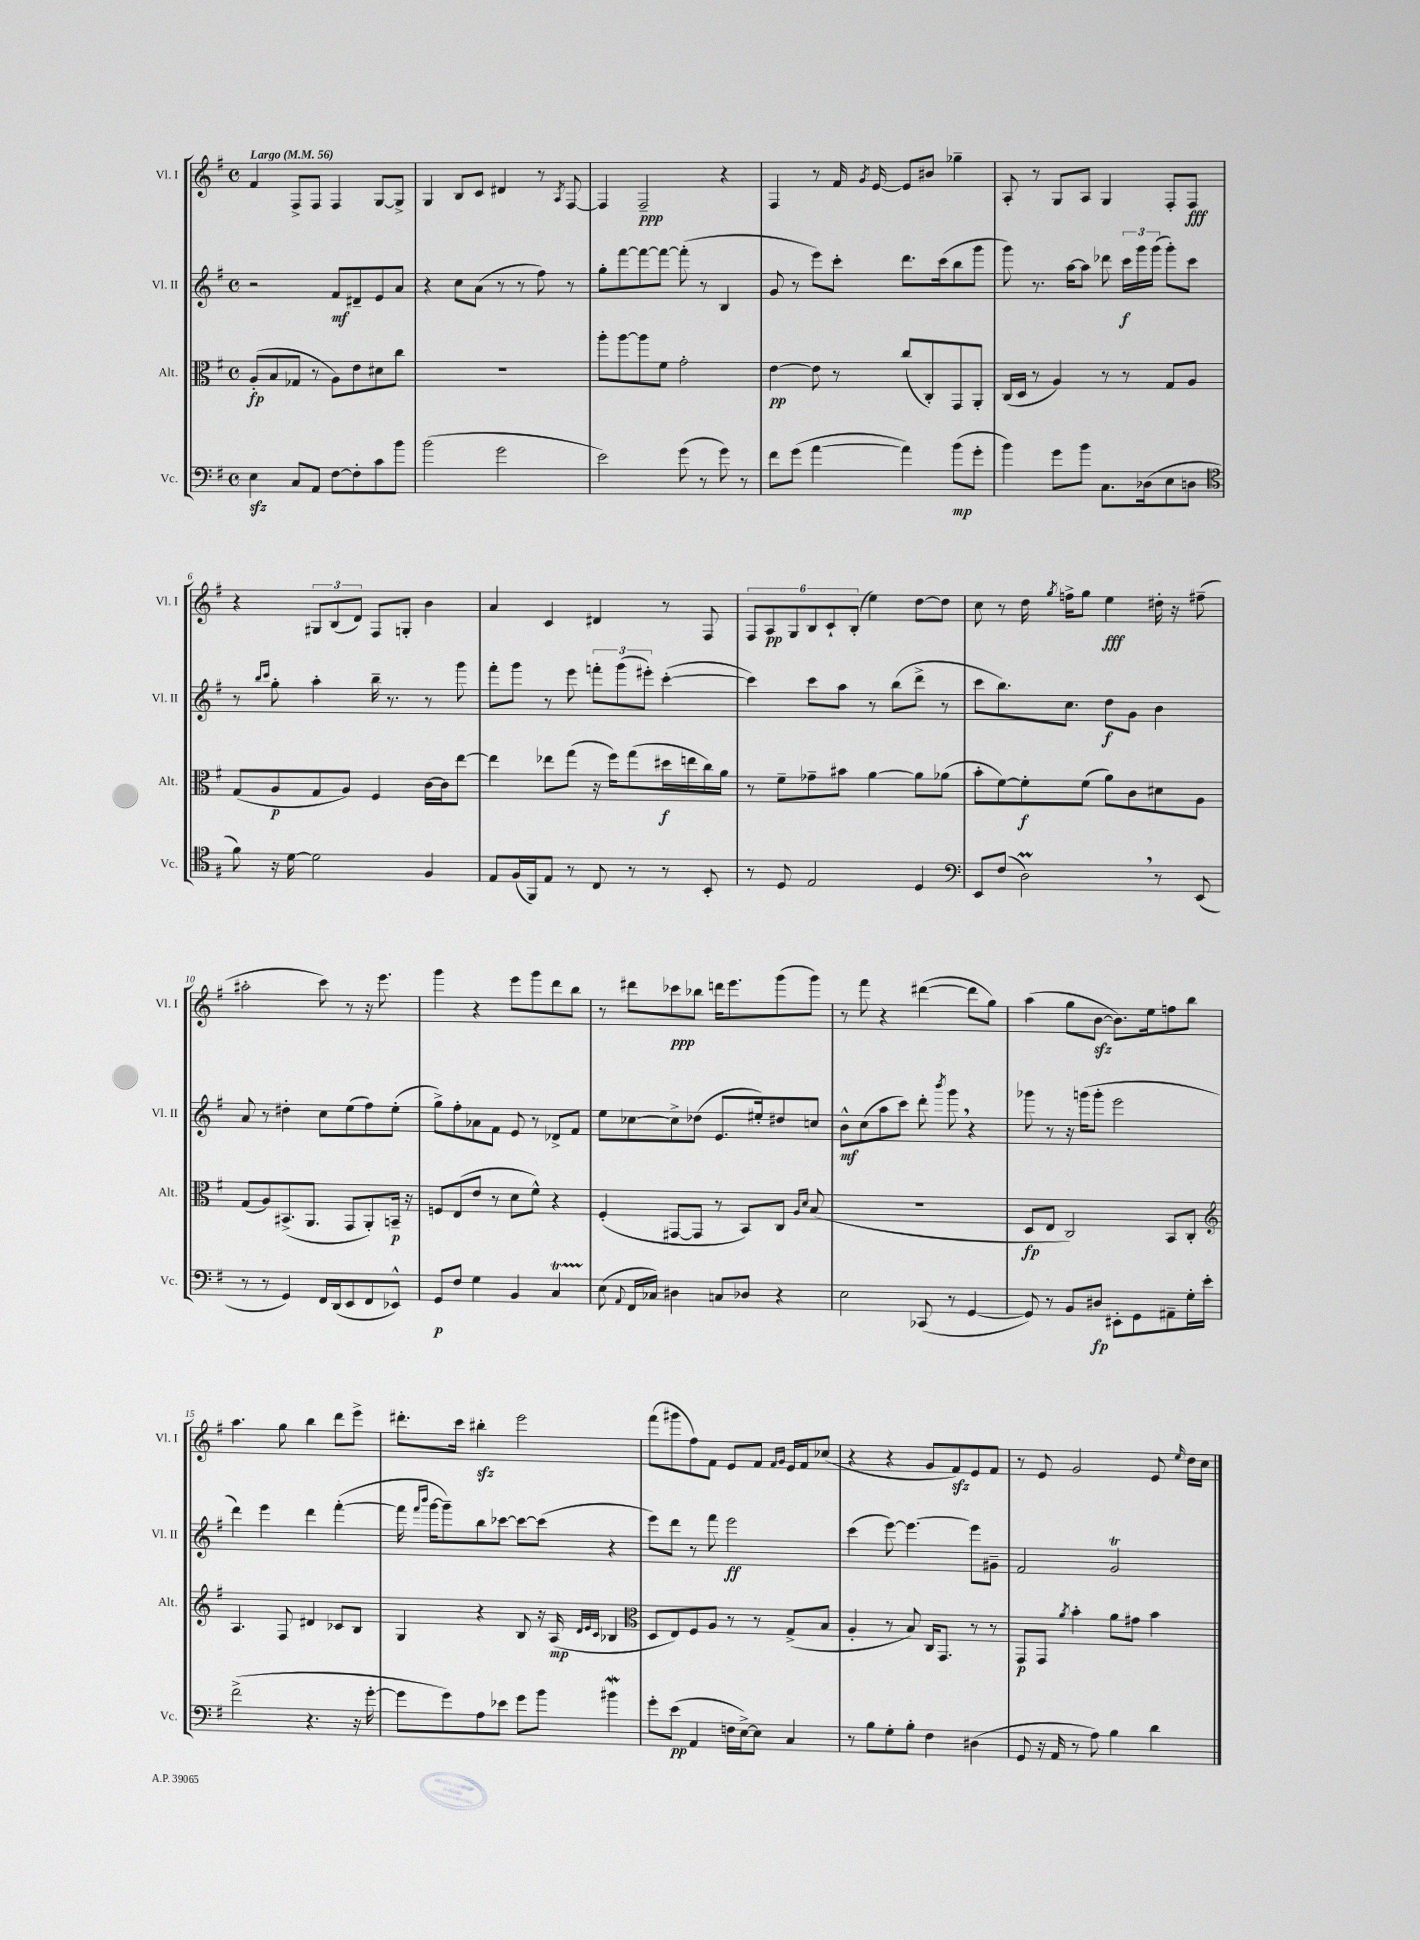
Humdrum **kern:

**kern	**dynam	**kern	**dynam	**kern	**dynam	**kern	**dynam
*part4	*part4	*part3	*part3	*part2	*part2	*part1	*part1
*staff4	*staff4	*staff3	*staff3	*staff2	*staff2	*staff1	*staff1
*I"Vc.	*	*I"Alt.	*	*I"Vl. II	*	*I"Vl. I	*
*I'Vc.	*	*I'Alt.	*	*I'Vl. II	*	*I'Vl. I	*
*clefF4	*	*clefC3	*	*clefG2	*	*clefG2	*
*k[f#]	*	*k[f#]	*	*k[f#]	*	*k[f#]	*
*M4/4	*	*M4/4	*	*M4/4	*	*M4/4	*
*met(c)	*	*met(c)	*	*met(c)	*	*met(c)	*
*MM56	*	*MM56	*	*MM56	*	*MM56	*
=1	=1	=1	=1	=1	=1	=1	=1
!	!	!	!	!	!	!LO:TX:a:B:t=Largo	!
4Ezz\	.	(8A'/L	fp	2r	.	4f#/	.
.	.	8B/	.	.	.	.	.
8C/L	.	8G-X/J	.	.	.	8F#^/L	.
8AA/J	.	8r	.	.	.	8F#/J	.
[8F#\L	.	8A\L)	.	8f#/L	mf	4F#/	.
8F#'\]	.	8e\	.	8d#X~/	.	.	.
8c\	.	8d#X\	.	8e/	.	[8G/L	.
8b\J	.	8cc\J	.	8a/J	.	8G^/J]	.
=2	=2	=2	=2	=2	=2	=2	=2
(2b\	.	1r	.	4r	.	4G/	.
.	.	.	.	8cc\L	.	8B/L	.
.	.	.	.	(8a\J	.	8c/J	.
2g\	.	.	.	8r	.	4d#X/	.
.	.	.	.	8r	.	.	.
.	.	.	.	8ff#\)	.	8r	.
.	.	.	.	.	.	8qA/	.
.	.	.	.	8r	.	[8F#/	.
=3	=3	=3	=3	=3	=3	=3	=3
2e\)	.	8aa'\L	.	8gg'\L	.	4F#/]	.
.	.	[8aa\	.	[8fff#\	.	.	.
.	.	8aa\]	.	8fff#\_	.	2F#~/	ppp
.	.	8f#\J	.	8fff#\J_	.	.	.
(8g\	.	2g'\	.	(8fff#'\]	.	.	.
8r	.	.	.	8r	.	.	.
8g\)	.	.	.	4B/	.	4r	.
8r	.	.	.	.	.	.	.
=4	=4	=4	=4	=4	=4	=4	=4
8f#\L	.	[4e\	pp	8g/	.	4F#/	.
(8g\J	.	.	.	8r	.	.	.
[4a\	.	8e\]	.	8eee\L)	.	8r	.
.	.	8r	.	8ccc'\J	.	16f#/	.
.	.	.	.	.	.	8qg/	.
.	.	.	.	.	.	[16e/	.
4a\])	.	(8cc/L	.	8.ddd\L	.	8e/L]	.
.	.	8C'/)	.	.	.	8b#X/J	.
.	.	.	.	(16ccc\k	.	.	.
(8b\L	mp	8GG/	.	8bb\	.	4gg-X~\	.
8g'\J	.	8AA'/J	.	8ggg\J	.	.	.
=5	=5	=5	=5	=5	=5	=5	=5
4b\)	.	(16C/LL	.	8ggg\)	.	8A'/	.
.	.	16D/JJ	.	.	.	.	.
.	.	8r	.	8.r	.	8r	.
8g\L	.	4A/)	.	.	.	8G/L	.
.	.	.	.	[16aa\KL	.	.	.
8b\J	.	.	.	8aa\J]	.	8A/J	.
8.C\L	.	8r	.	8ddd-X\	.	4G/	.
.	.	8r	.	24ccc\LL	f	.	.
.	.	.	.	24ggg\	.	.	.
(16D-X\k	.	.	.	.	.	.	.
.	.	.	.	(24ggg\JJ	.	.	.
8E\	.	8G/L	.	8ggg'\L)	.	8F#'/L	.
8Dn\J	.	8A/J	.	8ccc\J	.	8F#/J	fff
!!LO:LB:g=z
=6	=6	=6	=6	=6	=6	=6	=6
*clefC4	*	*	*	*	*	*	*
8f#\)	.	(8G/L	.	8r	.	4r	.
.	.	.	.	16qqbb/LL	.	.	.
.	.	.	.	16qqccc/JJ	.	.	.
16r	.	8A/	p	8gg'\	.	.	.
[16d\	.	.	.	.	.	.	.
2d\]	.	8G/	.	4aa'\	.	12G#X/L	.
.	.	.	.	.	.	(12B/	.
.	.	8A/J)	.	.	.	.	.
.	.	.	.	.	.	12d/J)	.
.	.	4F#/	.	16bb~\	.	8F#/L	.
.	.	.	.	8.r	.	.	.
.	.	.	.	.	.	8Gn'/J	.
4F#/	.	[16c\LL	.	8r	.	4b\	.
.	.	16c\J]	.	.	.	.	.
.	.	[8ee\J	.	8ggg\	.	.	.
=7	=7	=7	=7	=7	=7	=7	=7
8E/L	.	4ee\]	.	8fff#'\L	.	4a/	.
(16F#/L	.	.	.	8ggg\J	.	.	.
16FF#/J)	.	.	.	.	.	.	.
8E/J	.	8ee-X\L	.	8r	.	4c/	.
8r	.	(8gg\J	.	8eee\	.	.	.
8C/	.	16r	.	12fffn'\L	.	4d#X/	.
.	.	16ff#\KL)	.	.	.	.	.
.	.	.	.	(12ggg\	.	.	.
8r	.	(8gg\	.	.	.	.	.
.	.	.	.	12eee#X'\J)	.	.	.
8r	.	16dd#X\L	f	([4ccc'\	.	8r	.
.	.	16een\	.	.	.	.	.
8BB'/	.	16cc\)	.	.	.	8F#/	.
.	.	16a\JJ	.	.	.	.	.
=8	=8	=8	=8	=8	=8	=8	=8
8r	.	8r	.	4ccc\])	.	12F#/L	.
.	.	.	.	.	.	12A/	pp
8D/	.	8f#~\L	.	.	.	.	.
.	.	.	.	.	.	12G/	.
2E/	.	8g-X~\	.	8ccc\L	.	12B/	.
.	.	.	.	.	.	12c`/	.
.	.	8b#X\J	.	8aa\J	.	.	.
.	.	.	.	.	.	(12B'/J	.
.	.	[4a\	.	8r	.	4ee\)	.
.	.	.	.	(8bb\L	.	.	.
4D/	.	8a\L]	.	8ddd^\J	.	[8dd\L	.
.	.	(8a-X\J	.	8r	.	8dd\J]	.
=9	=9	=9	=9	=9	=9	=9	=9
*clefF4	*	*	*	*	*	*	*
8EE/L	.	8b'\L	.	8ccc\L	.	8cc\	.
(8F#/J	.	[8f#\)	.	8.bb\)	.	8r	.
2DM,\)	.	8f#'\]	f	.	.	16dd\	.
.	.	.	.	.	.	8qgg/	.
.	.	.	.	8.cc\J	.	16ffn^\KL	.
.	.	(8f#\J	.	.	.	8gg\J	.
.	.	8a\L)	.	8dd\L	f	4ee\	fff
.	.	8c\	.	8g\J	.	.	.
8r	.	8d#X\	.	4b\	.	16dd#X'\	.
.	.	.	.	.	.	16r	.
(8EE/	.	8A\J	.	.	.	(8ff#X~\	.
!!LO:LB:g=z
=10	=10	=10	=10	=10	=10	=10	=10
8r	.	(8G/L	.	8a/	.	2aa#X'\	.
8r	.	8A/)	.	8r	.	.	.
4GG/)	.	(8.BB#X^/	.	4dd#X'\	.	.	.
.	.	8.AA/J	.	.	.	.	.
16FF#/LL	.	.	.	8cc\L	.	8ccc\)	.
(16DD/J	.	.	.	.	.	.	.
8EE/	.	8GG/L	.	(8ee\	.	8r	.
8FF#/	.	8AA'/)	.	8ff#\)	.	16r	.
.	.	.	.	.	.	8.eee\	.
8EE-X^^/J)	.	16BBn~/Jk	p	(8ee'\J	.	.	.
.	.	16r	.	.	.	.	.
=11	=11	=11	=11	=11	=11	=11	=11
8GG/L	p	8Fn/L	.	8gg^\L)	.	4ggg\	.
8F#/J	.	(8E/	.	8ff#'\	.	.	.
4G\	.	8e/J	.	8a-X\	.	4r	.
.	.	8r	.	8f#\J	.	.	.
4BB/	.	8d\L	.	8e/	.	8eee\L	.
.	.	8f#^^\J)	.	8r	.	8ggg\	.
4CT/	.	4r	.	8d-X^/L	.	8ddd\	.
.	.	.	.	8f#/J	.	8bb\J	.
=12	=12	=12	=12	=12	=12	=12	=12
(8E\	.	(4F#'/	.	8ee\L	.	8r	.
8qqAA/	.	.	.	.	.	.	.
16FF#/LL	.	.	.	[8cc-X\	.	8ddd#X\L	.
16C-X/JJ)	.	.	.	.	.	.	.
4D#X\	.	[8GG#X/L	.	8cc-^\]	.	8ccc-X\	ppp
.	.	8GG#/J]	.	(8dd-X\J	.	8bb-X\J	.
8Cn/L	.	8r	.	8.e/L	.	16dddn\KL	.
.	.	.	.	.	.	8.eee\	.
8D-X/J	.	8BB/L)	.	.	.	.	.
.	.	.	.	16ee#X'/k)	.	.	.
4r	.	8C/J	.	8dd#X/	.	(8ggg\	.
.	.	16qqA/LL	.	.	.	.	.
.	.	16qqd/JJ	.	.	.	.	.
.	.	(8B/	.	8ccn/J	.	8ggg\J)	.
=13	=13	=13	=13	=13	=13	=13	=13
2E\	.	1r	.	8b^^\L	mf	8r	.
.	.	.	.	(8cc\	.	8fff#\	.
.	.	.	.	8aa\	.	4r	.
.	.	.	.	8ccc\J)	.	.	.
(8CC-X/	.	.	.	8ddd'\	.	([4ddd#X\	.
.	.	.	.	8qbbb/	.	.	.
8r	.	.	.	8ggg,\	.	.	.
[4GG/	.	.	.	4r	.	8ddd#\L]	.
.	.	.	.	.	.	8gg\J)	.
=14	=14	=14	=14	=14	=14	=14	=14
8GG/])	.	8D/L	fp	8ggg-X\	.	(4aa\	.
8r	.	8E/J	.	8r	.	.	.
8BB/L	.	2C/)	.	16r	.	8gg\L	.
.	.	.	.	(16gggn\KL	.	.	.
8D#X/J	fp	.	.	8ggg'\J	.	[8bzz\J	.
8EE#X'\L	.	.	.	2eee\	.	8.b\L])	.
8GG\	.	.	.	.	.	.	.
.	.	.	.	.	.	16ee\k	.
8AA#X~\	.	8BB/L	.	.	.	8ffn\	.
16G'\L	.	8C'/J	.	.	.	8bb\J	.
16e'\JJ	.	.	.	.	.	.	.
!!LO:LB:g=z
=15	=15	=15	=15	=15	=15	=15	=15
*	*	*clefG2	*	*	*	*	*
(2f#^\	.	4.A/	.	4ddd\)	.	4.aa\	.
.	.	.	.	4eee\	.	.	.
.	.	8F#/	.	.	.	8gg\	.
4.r	.	4d#X/	.	4ddd\	.	4bb\	.
.	.	8c-X/L	.	([4fff#'\	.	8ddd\L	.
16r	.	8B/J	.	.	.	8eee^\J	.
[16g'\	.	.	.	.	.	.	.
=16	=16	=16	=16	=16	=16	=16	=16
8g\L]	.	4G/	.	16fff#\]	.	8.ddd#X'\L	.
.	.	.	.	16qqfff#/LL	.	.	.
.	.	.	.	16qqbbb/JJ	.	.	.
.	.	.	.	[16ggg\KL	.	.	.
8g\)	.	.	.	8ggg~\])	.	.	.
.	.	.	.	.	.	16ccc\Jk	.
8A\	.	4r	.	8bb\	.	4bb#Xzz'\	.
8e-X\J	.	.	.	[8ccc-X\J	.	.	.
8g\L	.	8B/	.	8ccc-\L_	.	2eee\	.
8b\J	.	16r	.	(8ccc-\J]	.	.	.
.	.	(16A/	mp	.	.	.	.
.	.	32qqd/LLL	.	.	.	.	.
.	.	32qqe/	.	.	.	.	.
.	.	32qqc/JJJ	.	.	.	.	.
4b#XW\	.	4B-X/	.	4r	.	.	.
=17	=17	=17	=17	=17	=17	=17	=17
*	*	*clefC3	*	*	*	*	*
8g'\L	.	8D/L	.	8eee\L)	.	(8fff#\L	.
(8e\J	pp	8E/)	.	8ddd\J	.	8ggg#X\	.
4AA/	.	8F#/	.	8r	.	8ff#\)	.
.	.	8A/J	.	8fff#\	.	8f#\J	.
16Fn\LL	.	8r	.	2eee\	ff	8e/L	.
[16E^\J)	.	.	.	.	.	.	.
8E\J]	.	8r	.	.	.	8f#/J	.
.	.	.	.	.	.	16qqf#/LL	.
.	.	.	.	.	.	16qqg/JJ	.
4C/	.	(8G^/L	.	.	.	16e/LL	.
.	.	.	.	.	.	16f#/J	.
.	.	8B/J	.	.	.	(8cc-X/J	.
=18	=18	=18	=18	=18	=18	=18	=18
8r	.	4A'/	.	(4ccc\	.	4r	.
8B\L	.	.	.	.	.	.	.
8G'\	.	8r	.	[8eee\)	.	4r	.
8B'\J	.	8B/)	.	4.eee\_	.	.	.
4F#\	.	16C/KL	.	.	.	8g/L	.
.	.	8.GG/J	.	.	.	.	.
.	.	.	.	.	.	8f#zz/)	.
(4D#X\	.	8r	.	8eee\L]	.	8e/	.
.	.	8r	.	8g#X~\J	.	8f#/J	.
=19	=19	=19	=19	=19	=19	=19	=19
8GG/	.	8GG/L	p	2f#/	.	8r	.
16r	.	8GG/J	.	.	.	8e/	.
16AA/	.	.	.	.	.	.	.
.	.	8qa/	.	.	.	.	.
8r	.	4b'\	.	.	.	2g/	.
8A\)	.	.	.	.	.	.	.
4B\	.	8a\L	.	2gT/	.	.	.
.	.	8g#X\J	.	.	.	.	.
4d\	.	4b\	.	.	.	8e/	.
.	.	.	.	.	.	16qqee/	.
.	.	.	.	.	.	16dd\LL	.
.	.	.	.	.	.	16cc\JJ	.
==	==	==	==	==	==	==	==
*-	*-	*-	*-	*-	*-	*-	*-
